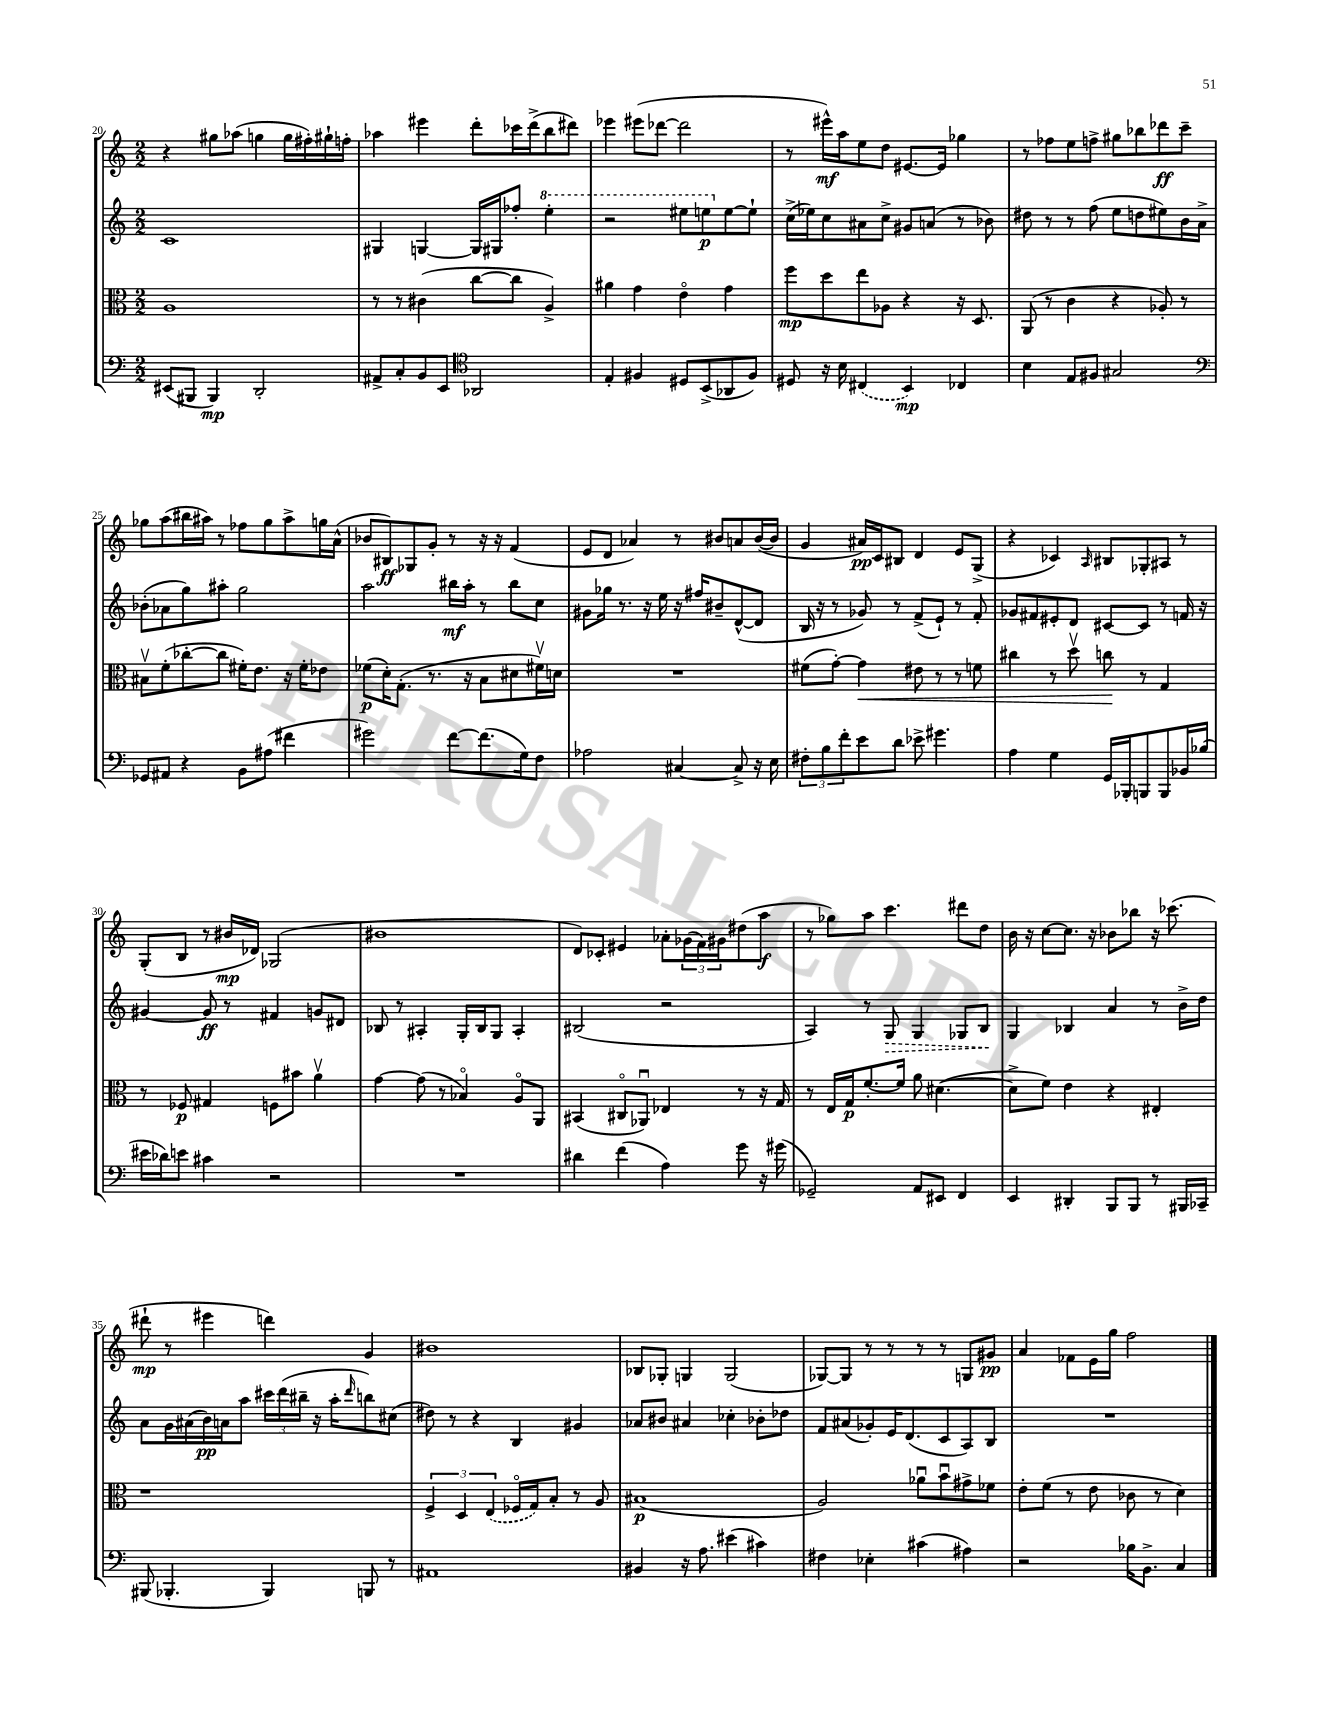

**kern	**kern	**kern	**kern
*staff4	*staff3	*staff2	*staff1
*clefF4	*clefC3	*clefG2	*clefG2
*k[]	*k[]	*k[]	*k[]
*M2/2	*M2/2	*M2/2	*M2/2
(8EE#	1A	1c	4r
8BBB#	.	.	.
4BBB#)	.	.	8gg#
.	.	.	(8aa-
2DD'	.	.	4gg
.	.	.	16gg
.	.	.	16ff#')
.	.	.	16gg#`
.	.	.	16ff'
=	=	=	=
8AA#^	8r	4G#	4aa-
8C'	8r	.	.
8BB	(4c#	[4G	4eee#
8EE	.	.	.
*clefC4	*	*	*
2AA-	[8cc	16G]	8ddd'
.	.	16G#	.
.	8cc]	8ff-'	16ccc-
.	.	.	(16ddd^
.	4A^)	4eee'	8bb
.	.	.	8ddd#)
=	=	=	=
4E'	4a#	2r	4eee-
4F#	4g	.	(8eee#
.	.	.	[8ddd-
8D#	4eo	8eee#	2ddd-]
(8BB^	.	8eee	.
8AA-	4g	[8ee	.
8F#)	.	8ee`]	.
=	=	=	=
8D#	8ff	(16cc^	8r
.	.	16ee-)	.
16r	8dd	8cc	16eee#^^)
16B	.	.	16aa
(4C#	8ee	8a#	8ee
.	8A-	8cc^	8dd
4BB)	4r	8g#	[8.e#
.	.	(8a	.
.	.	.	16e#]
4C-	16r	8r	4gg-
.	8.D	.	.
.	.	8b-)	.
=	=	=	=
4B	(8AA	8dd#	8r
.	8r	8r	8ff-
8E	4c	8r	8ee
8F#	.	(8ff	8ff^
2G#	4r	8ee	8gg#
.	.	8dd	8bb-
.	8A-')	8ee#)	8ddd-
.	8r	16b	8ccc~
.	.	16a^	.
=	=	=	=
*clefF4	*	*	*
8GG-	8B#v	(8b-'	8gg-
8AA#	(8f'	8a-	(8aa
4r	[8cc-'	8gg)	16bb#
.	.	.	16aa#)
.	8cc-]	8aa#'	8r
8BB	16f#')	2gg	8ff-
.	8.e	.	.
(8A#	.	.	8gg-
4f#	16r	.	8aa#^
.	16f#'	.	.
.	8e-	.	16gg
.	.	.	(16a^^
=	=	=	=
2g#)	(8f-	2aa	8b-
.	16d')	.	8B#)
.	(8.G'	.	.
.	.	.	8G-
.	8.r	.	8g'
[8f	.	16bb#	8r
.	16r	16aa'	.
(8.f]	8B	8r	16r
.	.	.	16r
.	8d#	8bb#	(4f
16G)	.	.	.
8F	16f#v)	8cc	.
.	16d	.	.
=	=	=	=
2A-	1r	8g#	8e
.	.	16gg-	8d
.	.	8.r	.
.	.	.	4a-)
.	.	16r	.
.	.	16ee	.
[4C#	.	16r	8r
.	.	16ff#	.
.	.	8b#~	8b#
8C#^]	.	([8d^^	8a
16r	.	8d]	([16b#
16E	.	.	16b#]
=	=	=	=
12F#'	(8f#	16B	4g
.	.	16r	.
12B	.	.	.
.	[8g')	8r	.
12f'	.	.	.
8e	4g]	8g-)	16a#)
.	.	.	16c
8d	.	8r	8B#
8e-^	8e#	(8f^	4d
4.g#	8r	8e`)	.
.	8r	8r	8e
.	8f	8f'	(8G^
=	=	=	=
4A	4cc#	8g-	4r
.	.	8f#	.
4G	8r	8e#'	4c-)
.	8ddv	8d	.
.	.	.	16qqA
16GG	8cc	[8c#	8B#
16BBB-'	.	.	.
8BBB	8r	8c#]	8G-'
8BBB	4G	8r	8A#
16BB-	.	16f	8r
(16B-	.	16r	.
=	=	=	=
16e#	8r	[4g#	(8G'
16d-)	.	.	.
8e	8F-	.	8B
4c#	4G#	8g#]	8r
.	.	8r	16b#
.	.	.	16d-)
2r	8F	4f#	(2G-
.	8b#	.	.
.	4av	8g	.
.	.	8d#	.
=	=	=	=
1r	[4g	8B-	1b#
.	.	8r	.
.	(8g]	4A#'	.
.	8r	.	.
.	4B-o)	16G'	.
.	.	16B-	.
.	.	8G	.
.	8Ao	4A#'	.
.	8AA	.	.
=	=	=	=
4d#	(4BB#	(2B#	8d)
.	.	.	8c-'
(4f	8C#o	.	4e#
.	8AA-u)	.	.
4A)	4E-	2r	8a-'
.	.	.	(24g-
.	.	.	24f)
.	.	.	24g#
8g	8r	.	(8dd#
16r	16r	.	8aa
(16g#	16G	.	.
=	=	=	=
2GG-~)	8r	4A)	8r
.	16E	.	8gg-)
.	16G	.	.
.	[8.f'	8r	8aa
.	.	8G	4.ccc
.	16f]	.	.
8AA	8a	4G	.
8EE#	([4.d#	.	.
4FF	.	8G-	8ddd#
.	.	8B	8dd
=	=	=	=
4EE	8d#^]	4G	16b
.	.	.	16r
.	8f)	.	[8cc
4DD#'	4e	4B-	8.cc]
.	.	.	16r
8BBB	4r	4a	8b-
8BBB	.	.	8bb-
8r	4E#'	8r	16r
.	.	.	(8.ccc-
16BBB#	.	16b^	.
16CC-~	.	16dd	.
=	=	=	=
(8BBB#	1r	8a	8ddd#`
4.BBB-'	.	16g	8r
.	.	(16a#	.
.	.	16b)	4eee#
.	.	16a	.
.	.	8aa	.
4BBB-)	.	24ccc#	4ddd)
.	.	(24ddd	.
.	.	24bb#~	.
.	.	16r	.
.	.	16aa'	.
.	.	16qqddd	.
8BBB	.	8bb)	4g
8r	.	(8cc#	.
=	=	=	=
1AA#	6F^	8dd#)	1b#
.	.	8r	.
.	6D	.	.
.	.	4r	.
.	(6E	.	.
.	16F-o	4B	.
.	16G)	.	.
.	8B'	.	.
.	8r	4g#	.
.	8A	.	.
=	=	=	=
4BB#	(1B#	8a-	8B-
.	.	8b#	8G-'
16r	.	4a#	4G
8.A	.	.	.
(4e#	.	4cc-'	(2G
4c#)	.	8b-'	.
.	.	8dd-	.
=	=	=	=
4F#	2A)	8f	[8G-)
.	.	(8a#	8G-]
4E-'	.	8g-')	8r
.	.	16e	8r
.	.	(8.d	.
(4c#	8a-u	.	8r
.	8bu	8c	8r
4A#)	8g#^	8A)	8G
.	8f-	8B	8g#
=	=	=	=
2r	8e'	1r	4a
.	(8f	.	.
.	8r	.	8f-
.	8e	.	16e
.	.	.	16gg
16B-	8c-	.	2ff
8.BB^	.	.	.
.	8r	.	.
4C	4d)	.	.
==	==	==	==
*-	*-	*-	*-
